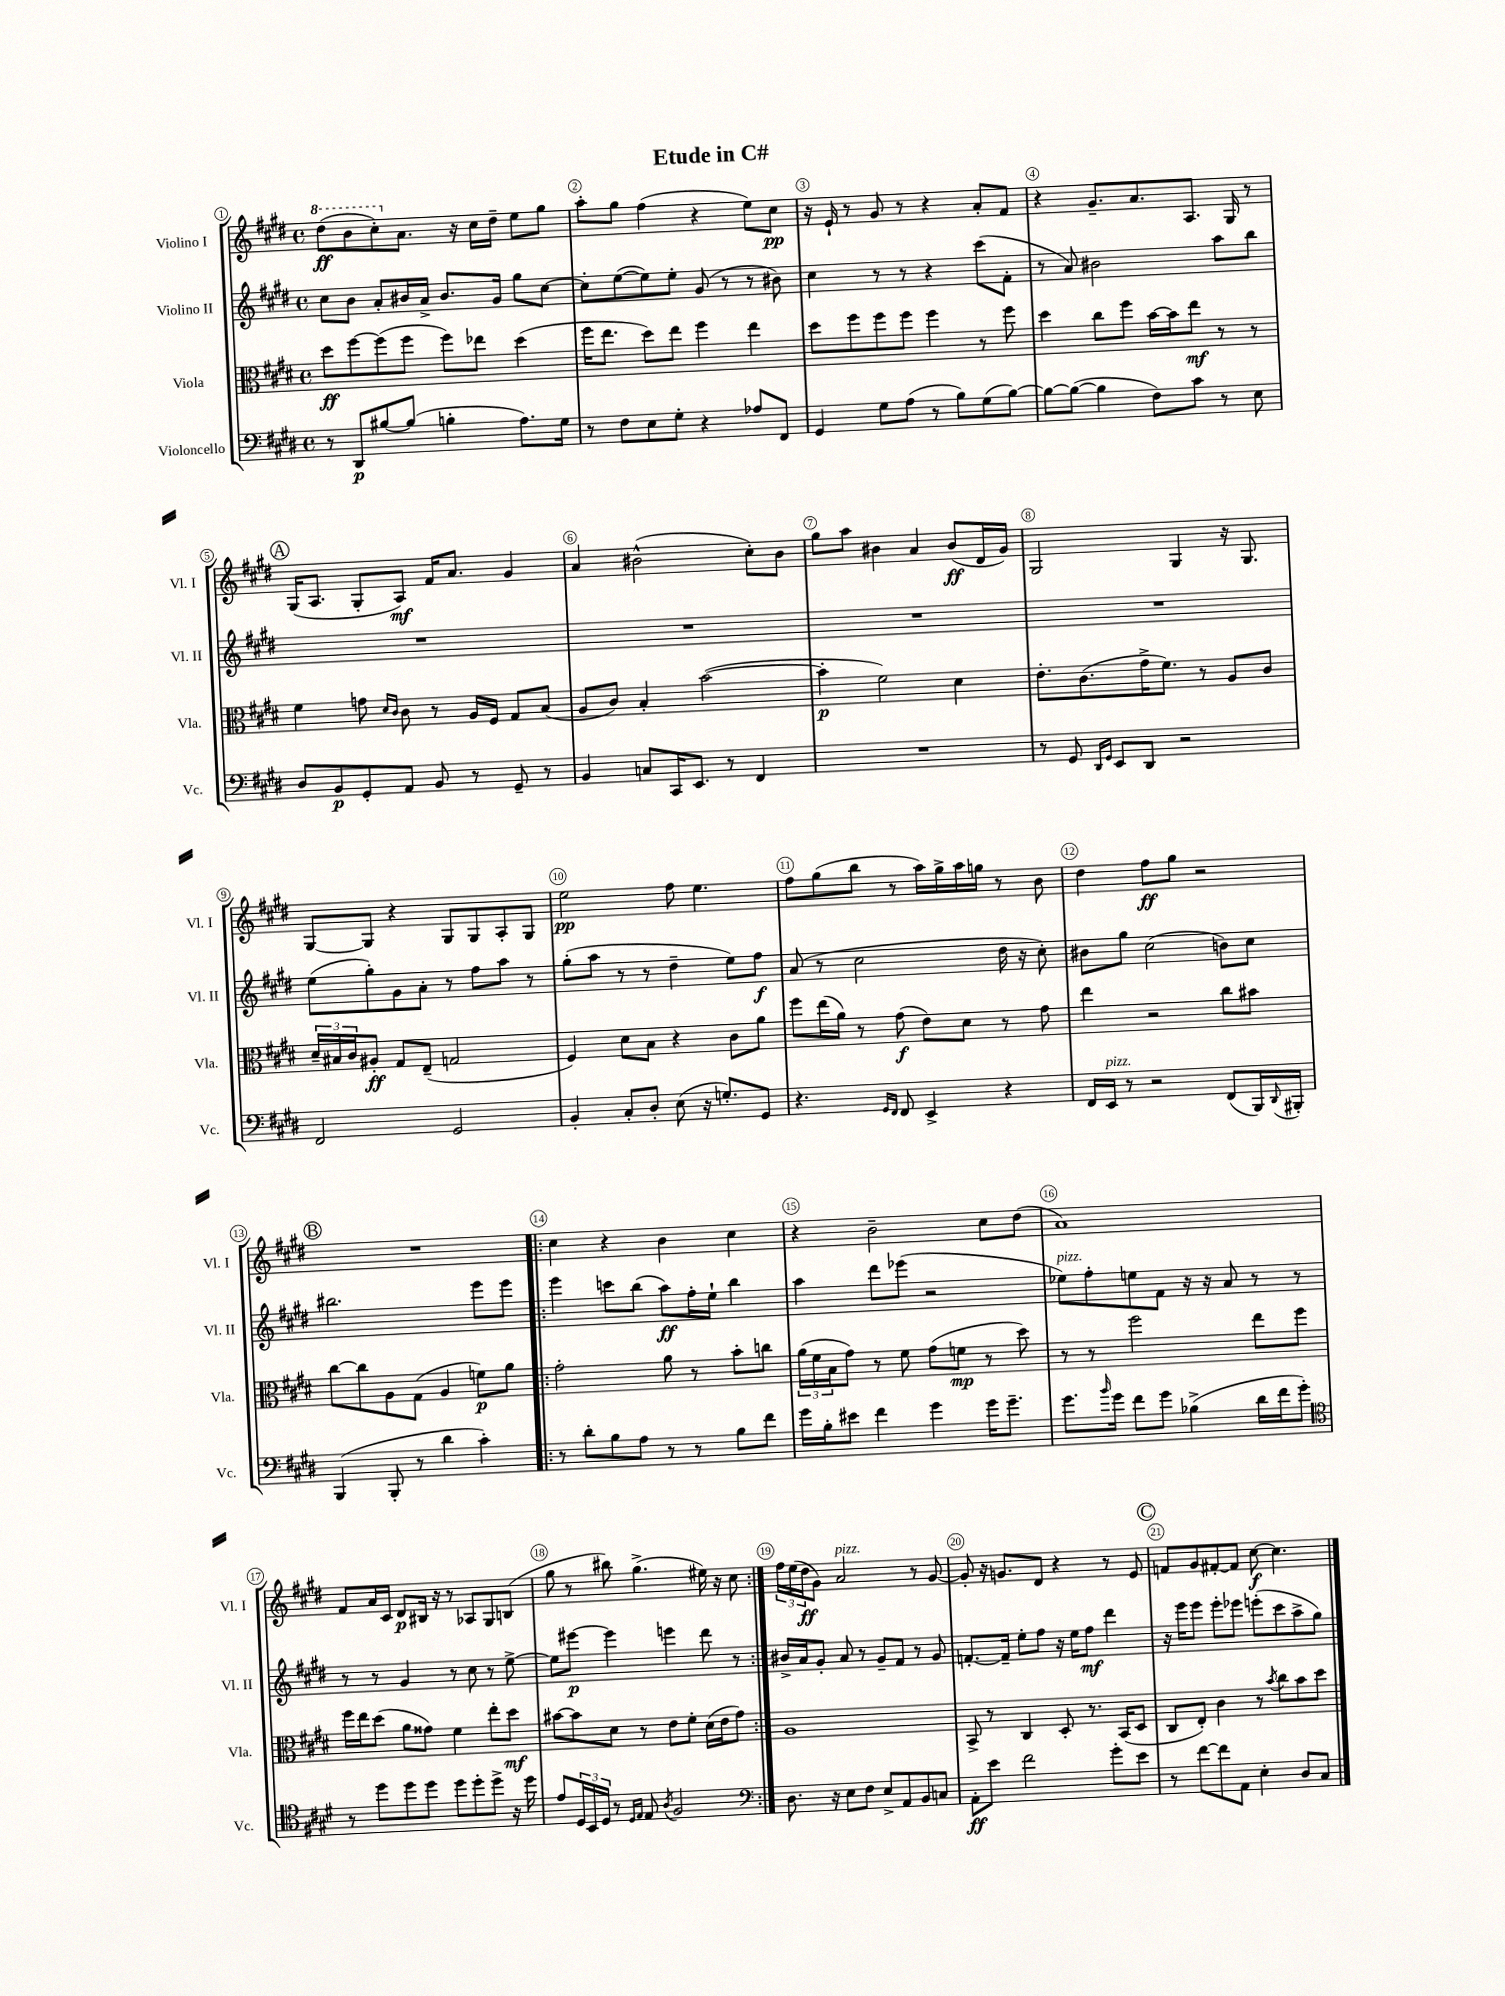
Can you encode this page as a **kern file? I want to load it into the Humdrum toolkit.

**kern	**kern	**kern	**kern
*staff4	*staff3	*staff2	*staff1
*clefF4	*clefC3	*clefG2	*clefG2
*k[f#c#g#d#]	*k[f#c#g#d#]	*k[f#c#g#d#]	*k[f#c#g#d#]
*M4/4	*M4/4	*M4/4	*M4/4
*met(c)	*met(c)	*met(c)	*met(c)
8r	8dd#\L	8cc#\L	(8ddd#\L
8DD#/L	[8ff#\	8b\J	8bb\
[8B#/	(8ff#\]	8a'/L	8ccc#'\)
(8B#/]J	8ff#\J	16b#/L	8.a\J
.	.	16a^/JJ	.
4B'\	8ff#\L)	8.b#/L	.
.	.	.	16r
.	8ee-\J	.	16cc#\LL
.	.	16g#/Jk	16dd#~\JJ
8.A\L)	(4dd#\	8gg#\L	8ee\L
.	.	[8cc#\J	8gg#\J
16G#\Jk	.	.	.
=	=	=	=
8r	16ff#\LK	8cc#'\]L	8aa'\L
.	8.ee\J	.	.
8F#\L	.	([8ee\	8gg#\J
8E\	8dd#\L)	8ee\])	(4ff#\
8G#'\J	8ee\J	8ee'\J	.
4r	4ff#\	(8g#/	4r
.	.	8r	.
8A-/L	4ee\	8r	8ee\L)
8FF#/J	.	8b#\)	8cc#\J
=	=	=	=
4GG#/	8dd#\L	4cc#\	16r
.	.	.	16e`/
.	8ff#\	.	8r
8G#\L	8ff#\	8r	8g#/
(8A\J	8ff#\J	8r	8r
8r	4ff#\	4r	4r
8B\L)	.	.	.
(8G#\	8r	(8ccc#\L	8a'/L
[8B\J)	8ff#\	8f#'\J	8f#/J
=	=	=	=
8B\_L	4dd#\	8r	4r
(8B\_J	.	8a/)	.
4B\]	8cc#\L	2b#\	8.g#~/L
.	8ff#\J	.	.
.	.	.	8.a/
8F#\L)	[16b\LL	.	.
.	16b\]J	.	.
8c#\J	8ee\J	.	8.A/J
8r	8r	8aa\L	.
.	.	.	16G#/
8E\	8r	8bb\J	8r
=	=	=	=
8D#/L	4f#\	1r	(16G#/LK
.	.	.	8.A/J
8BB/	.	.	.
8GG#'/	8g\	.	8G#'/L
.	16qqd#/LL	.	.
.	16qqc#/JJ	.	.
8AA/J	8c#\	.	8A/J)
8BB/	8r	.	16f#/LK
.	.	.	8.a/J
8r	16A/LL	.	.
.	16F#/JJ	.	.
8GG#~/	8G#/L	.	4g#/
8r	(8B/J	.	.
=	=	=	=
4BB/	8A/L	1r	4a/
.	8c#/J)	.	.
8C/L	4B'/	.	(2b#^^\
16CC#/K	.	.	.
8.EE/J	.	.	.
.	([2b\	.	.
8r	.	.	.
4FF#/	.	.	8cc#'\L)
.	.	.	8b#\J
=	=	=	=
1r	4b'\]	1r	8gg#\L
.	.	.	8aa\J
.	2f#\)	.	4b#\
.	.	.	4a/
.	4d#\	.	(8b#/L
.	.	.	16d#/L
.	.	.	16g#/JJ)
=	=	=	=
8r	8.e'\L	1r	2G#/
8GG#/	.	.	.
.	(8.c#\	.	.
16qqDD#/LL	.	.	.
16qqGG#/JJ	.	.	.
8EE/L	.	.	.
8DD#/J	16g#^\K	.	.
.	8.f#\J)	.	.
2r	.	.	4G#/
.	8r	.	.
.	8A/L	.	16r
.	.	.	8.G#/
.	8c#/J	.	.
=	=	=	=
2FF#/	24d#~/LL	(8ee\L	[8G#/L
.	24B#/	.	.
.	24c#/J	.	.
.	8A#'/J	8gg#'\)	8G#/]J
.	8G#/L	8g#\	4r
.	(8E~/J	8a'\J	.
2GG#/	2G/	8r	8G#/L
.	.	8ff#\L	8G#/
.	.	8aa\J	8A'/
.	.	8r	8G#/J
=	=	=	=
4BB'/	4F#/)	(8gg#'\L	2ee\
.	.	8aa\J	.
8C#'/L	8d#\L	8r	.
8D#'/J	8B\J	8r	.
(8E\	4r	4dd#~\	8ff#\
16r	.	.	4.ee\
8.G'/L)	.	.	.
.	8c#\L	8ee\L)	.
8GG#/J	8a\J	8ff#\J	.
=	=	=	=
4.r	8ff#\L	(8a/	8ff#\L
.	(16ee\L	8r	(8gg#\
.	16a\JJ)	.	.
.	8r	2cc#\	8bb\J
16qqGG#/LL	.	.	.
16qqFF#/JJ	.	.	.
8FF#/	(8g#\	.	8r
4EE^/	8e\L)	.	16aa\LL)
.	.	.	16gg#^\
.	8d#\J	.	16aa\
.	.	.	16gg\JJ
4r	8r	16dd#\	8r
.	.	16r	.
.	8g#\	8cc#'\)	8b\
=	=	=	=
16FF#/LL	4ee\	8b#\L	4dd#\
16EE/JJ	.	.	.
8r	.	8gg#\J	.
2r	2r	(2cc#\	8ff#\L
.	.	.	8gg#\J
.	.	.	2r
(8FF#/L	8cc#\L	8b\L)	.
16BBB/L)	8b#\J	8cc#\J	.
8qqDD#/	.	.	.
16BBB#'/JJ	.	.	.
=	=	=	=
(4BBB/	[8cc#\L	2.bb#\	1r
.	8cc#\]	.	.
8BBB'/	8A\	.	.
8r	(8G#\J	.	.
4d#\	4A/	.	.
4c#'\)	8f\L)	8eee\L	.
.	8a\J	8eee\J	.
=!|:	=!|:	=!|:	=!|:
8r	2g#'\	4eee\	4cc#\
8d#'\L	.	.	.
8B\	.	8ccc\L	4r
8A\J	.	(8bb\J	.
8r	8a\	8aa\L)	4b\
8r	8r	16ff#'\L	.
.	.	16ee`\JJ	.
8B\L	8b'\L	4bb\	4cc#\
8f#\J	8cc\J	.	.
=	=	=	=
16g#\LL	(24a\LL	4aa\	4r
.	24f#\	.	.
16B'\J	.	.	.
.	24B\J	.	.
8e#\J	8g#\J)	.	.
4f#\	8r	8ddd#\L	2b~\
.	8f#\	(8eee-\J	.
4g#\	(8g#\L	2r	.
.	8f\J	.	.
16g#\LK	8r	.	8cc#\L
8.g#~\J	.	.	.
.	8dd#\)	.	(8dd#\J
=	=	=	=
8.g#\L	8r	8ee-\L)	1a)
.	8r	8ff#'\	.
16qqb/	.	.	.
16g#\Jk	.	.	.
8f#\L	2ff#\	8ee\	.
8g#\J	.	8f#\J	.
(4B-^\	.	16r	.
.	.	16r	.
.	.	8a/	.
16d#\LL	8ee\L	8r	.
16f#\J	.	.	.
8g#'\J)	8ff#\J	8r	.
=	=	=	=
*clefC4	*	*	*
8r	16ff#\LL	8r	8f#/L
.	16ee\J	.	.
8dd#\L	(8dd#\J	8r	16a/L
.	.	.	16c#/JJ
8dd#\	8a\L	4g#/	8d#/L
8dd#\J	8g##\J)	.	16B#/Jk
.	.	.	16r
8dd#\L	4f#\	8r	8r
8dd#'\	.	8cc#\	8A-/L
8dd#^\J	8ee'\L	8r	8G#/
16r	8dd#\J	[8ee^\	(8B/J
16dd#\	.	.	.
=	=	=	=
8e/L	[8b#\L	8ee\]L	8gg#\
24D#/L	8b#\]	[8eee#\J	8r
24BB/	.	.	.
24D#/JJ	.	.	.
8r	8d#\J	4eee#\]	8bb#\)
16qqD#/LL	.	.	.
16qqE/JJ	.	.	.
8E/	8r	.	(4.gg#^\
8qA/	.	.	.
2F#/	8e\L	4eee\	.
.	8f#'\J	.	.
.	(16d#\LL	8ddd#\	16ee#\)
.	16e\J	.	16r
.	8g#\J)	8r	8cc#\
=:|!	=:|!	=:|!	=:|!
*clefF4	*	*	*
8.D#\	1A	16b#^/LL	24ff#\LL
.	.	.	(24ee\
.	.	16a/J	.
.	.	.	24dd#\J
.	.	8g#'/J	8g#\J)
16r	.	.	.
8E\L	.	8a/	2a/
8F#\J	.	8r	.
8E^/L	.	8g#~/L	.
8AA/	.	8f#/J	.
8BB/	.	8r	8r
8C/J	.	8g#/	[8g#/
=	=	=	=
8AA'\L	8BB^/	[8.f'/L	8g#'/]
8e\J	8r	.	16r
.	.	16f~/]Jk	8.g/L
2f#\	4C#/	8ee'\L	.
.	.	8ff#\J	8d#/J
.	8D#'/	16r	4r
.	.	16ee\LK	.
.	8.r	8ff#\J	.
8g#'\L	.	4ddd#\	8r
.	(16BB/LK	.	.
8e\J	8D#/J	.	8e/
=	=	=	=
8r	8C#/L	16r	8f/L
.	.	16eee\LK	.
[8f#\L	8E'/J)	8eee\J	8g#/
8f#\]	4c#\	8eee'\L	[8f#'/
8AA\J	.	8eee-\J	8f#/]J
4E'\	8r	(8eee'\L	[8cc#\
.	8qb/	.	.
.	8cc#\L	8ccc#\	4.cc#\]
8D#/L	8b\	8aa^\	.
8C#/J	8dd#\J	8gg#\J)	.
==	==	==	==
*-	*-	*-	*-
